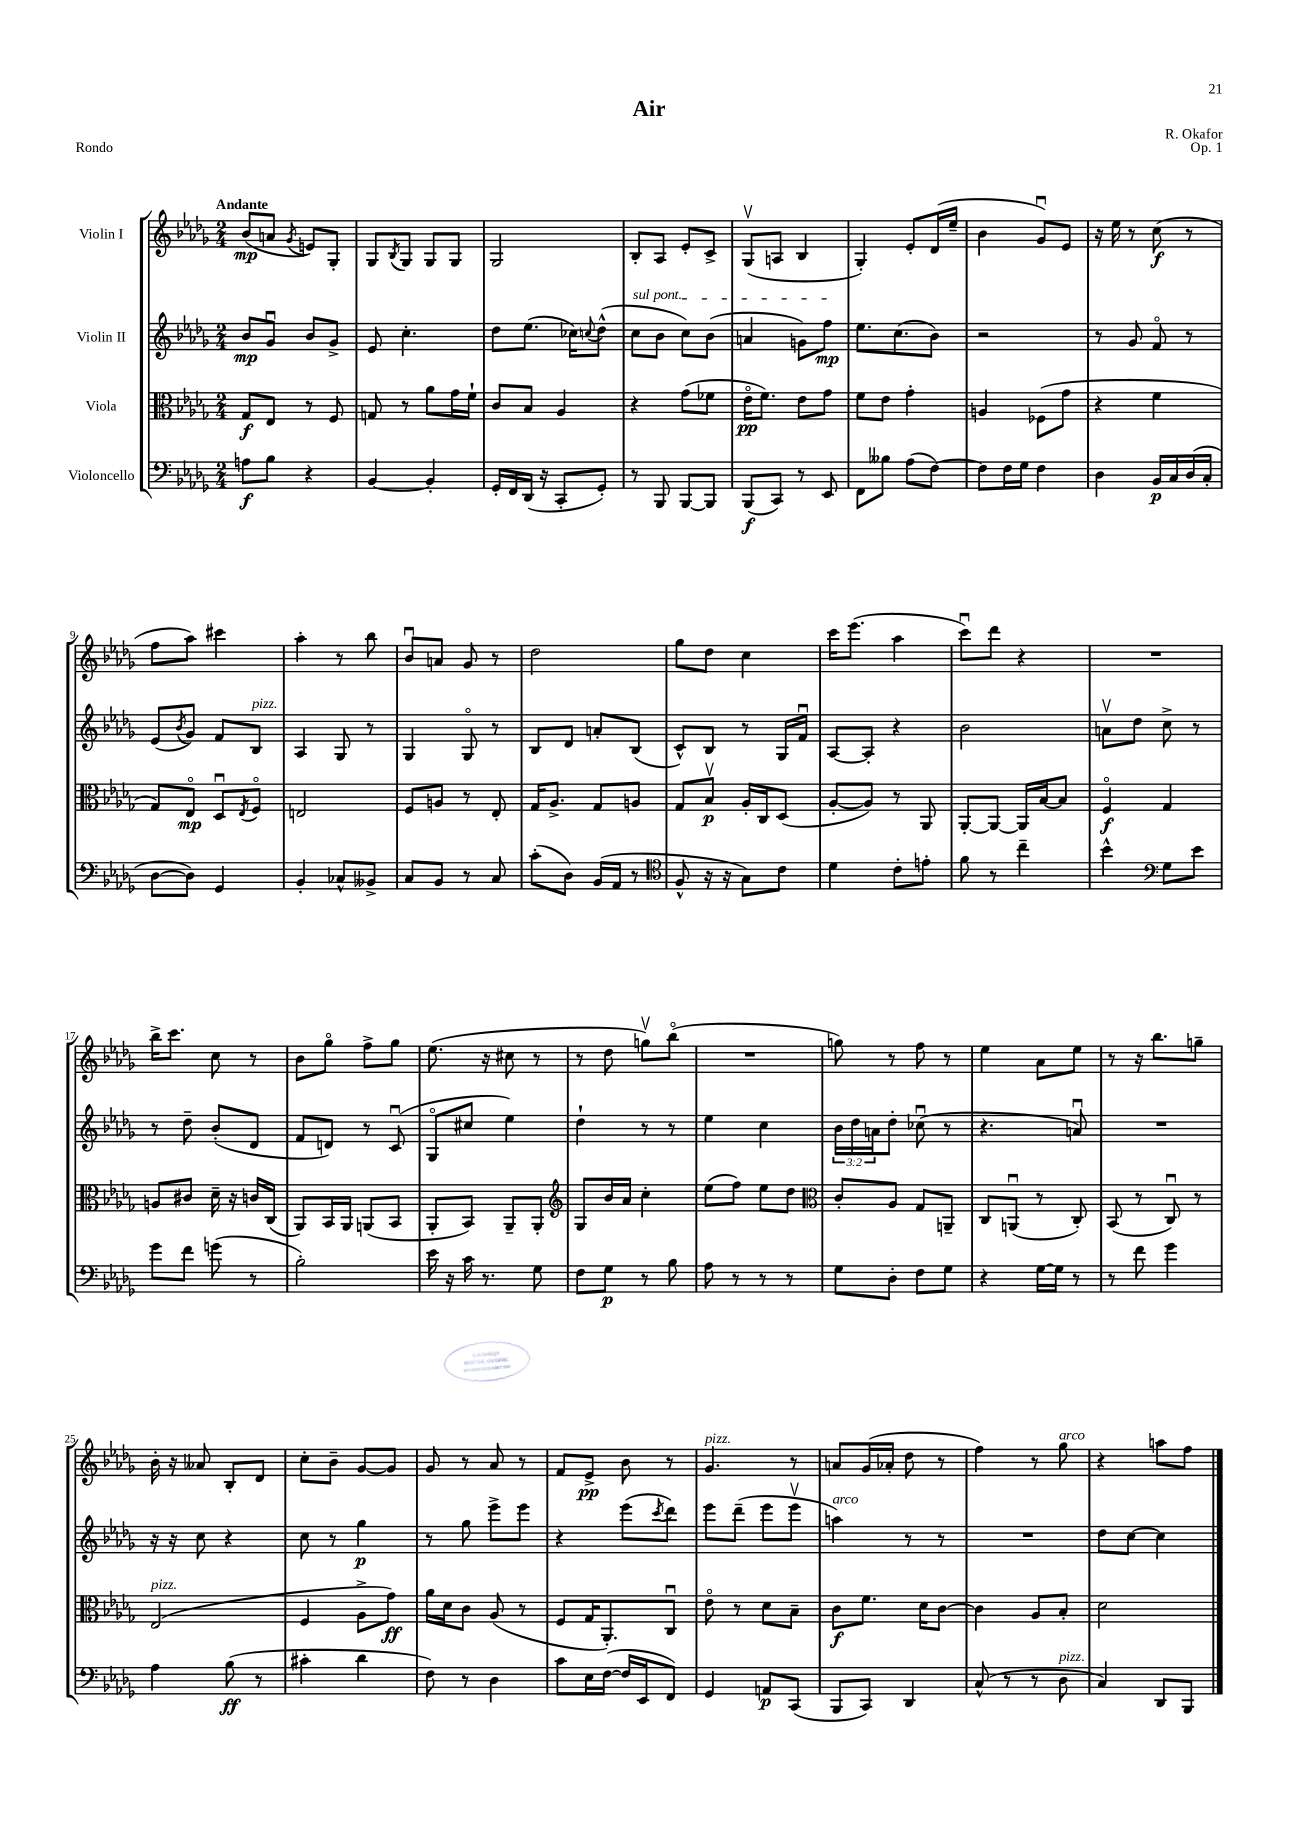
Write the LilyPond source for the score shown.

\header { title = "Air" composer = "R. Okafor" opus = "Op. 1" piece = "Rondo" }
<<
\new StaffGroup <<
\new Staff = "s0" \with { instrumentName = "Violin I" } {
    \clef treble \key des \major \numericTimeSignature \time 2/4 \tempo "Andante"
    bes'8\mp( a'8 \acciaccatura { ges'8 } e'8) ges8-. |
    ges8 \acciaccatura { bes8 } ges8 ges8 ges8 |
    ges2 |
    bes8-. aes8 ees'8-. c'8-> |
    ges8\upbow( a8 bes4 |
    ges4-.) ees'8-. des'16( ees''16-- |
    bes'4 ges'8\downbow) ees'8 |
    r16 ees''16 r8 c''8\f( r8 |
    f''8 aes''8) cis'''4 |
    aes''4-. r8 bes''8 |
    bes'8\downbow a'8 ges'8 r8 |
    des''2 |
    ges''8 des''8 c''4 |
    c'''16 ees'''8.( aes''4 |
    c'''8\downbow) des'''8 r4 |
    R2 |
    bes''16-> c'''8. c''8 r8 |
    bes'8 ges''8\flageolet f''8-> ges''8 |
    ees''8.( r16 cis''8 r8 |
    r8 des''8 g''8\upbow) bes''8\flageolet( |
    R2 |
    g''8) r8 f''8 r8 |
    ees''4 aes'8 ees''8 |
    r8 r16 bes''8. g''8-- |
    bes'16-. r16 aeses'8 bes8-. des'8 |
    c''8-. bes'8-- ges'8~ ges'8 |
    ges'8 r8 aes'8 r8 |
    f'8 ees'8->\pp bes'8 r8 |
    ges'4.^\markup { \italic "pizz." } r8 |
    a'8 ges'16( aes'16-. des''8 r8 |
    f''4) r8 ges''8^\markup { \italic "arco" } |
    r4 a''8 f''8 \bar "|." |
}
\new Staff = "s1" \with { instrumentName = "Violin II" } {
    \clef treble \key des \major \numericTimeSignature \time 2/4 \override Staff.TupletNumber.text = #tuplet-number::calc-fraction-text
    bes'8\mp ges'8\downbow bes'8 ges'8-> |
    ees'8 c''4.-. |
    des''8 ees''8.( ces''16) \appoggiatura { c''8 } des''8-^( |
    \once \override TextSpanner.bound-details.left.text = \markup { \italic "sul pont." } c''8\startTextSpan bes'8 c''8) bes'8( |
    a'4 g'8) f''8\mp\stopTextSpan |
    ees''8. c''8.( bes'8) |
    r2 |
    r8 ges'8 f'8\flageolet r8 |
    ees'8( \acciaccatura { bes'8 } ges'8) f'8 bes8^\markup { \italic "pizz." } |
    aes4 ges8 r8 |
    ges4 ges8\flageolet r8 |
    bes8 des'8 a'8-. bes8( |
    c'8-^) bes8 r8 ges16 f'16\downbow |
    aes8~ aes8-. r4 |
    bes'2 |
    a'8\upbow des''8 c''8-> r8 |
    r8 des''8-- bes'8-.( des'8 |
    f'8 d'8) r8 c'8\downbow( |
    ges8\flageolet cis''8 ees''4) |
    des''4-! r8 r8 |
    ees''4 c''4 |
    \tuplet 3/2 { bes'16 des''16 a'16 } des''8-. ces''8\downbow( r8 |
    r4. a'8\downbow) |
    R2 |
    r16 r16 c''8 r4 |
    c''8 r8 ges''4\p |
    r8 ges''8 ees'''8-> ees'''8 |
    r4 ees'''8( \acciaccatura { c'''8 } des'''8) |
    ees'''8 des'''8--( ees'''8 ees'''8\upbow |
    a''4^\markup { \italic "arco" }) r8 r8 |
    R2 |
    des''8 c''8~ c''4 \bar "|." |
}
\new Staff = "s2" \with { instrumentName = "Viola" } {
    \clef alto \key des \major \numericTimeSignature \time 2/4
    ges8\f ees8 r8 f8 |
    g8 r8 aes'8 ges'16 f'16-! |
    c'8 bes8 aes4 |
    r4 ges'8( fes'8 |
    ees'16\flageolet\pp f'8.) ees'8 ges'8 |
    f'8 ees'8 ges'4-. |
    a4 fes8( ges'8 |
    r4 f'4 |
    ges8) ees8\flageolet\mp des8\downbow \acciaccatura { ees8 } f8\flageolet |
    e2 |
    f8 a8 r8 ees8-. |
    ges16 aes8.-> ges8 a8 |
    ges8 bes8\upbow\p aes16-. c16 des8( |
    aes8~-. aes8) r8 aes,8 |
    aes,8~-. aes,8~ aes,16 bes16~ bes8 |
    f4\flageolet\f ges4 |
    a8 cis'8 des'16-- r16 c'16 c16( |
    aes,8) bes,16 aes,16 a,8( bes,8 |
    aes,8-. bes,8) aes,8-- aes,8-. |
    \clef treble ges8 bes'16 aes'16 c''4-. |
    ees''8( f''8) ees''8 des''8 |
    \clef alto c'8-. aes8 ges8 a,8-- |
    c8 a,8\downbow( r8 c8-.) |
    bes,8( r8 c8\downbow) r8 |
    ees2^\markup { \italic "pizz." }( |
    f4 aes8-> ges'8\ff) |
    aes'16 des'16 c'8 aes8( r8 |
    f8 ges16 aes,8.-.) c8\downbow |
    ees'8\flageolet r8 des'8 bes8-- |
    c'8\f f'8. des'16 c'8~ |
    c'4 aes8 bes8-. |
    des'2 \bar "|." |
}
\new Staff = "s3" \with { instrumentName = "Violoncello" } {
    \clef bass \key des \major \numericTimeSignature \time 2/4
    a8\f bes8 r4 |
    bes,4~ bes,4-. |
    ges,16-. f,16 des,16( r16 c,8-. ges,8-.) |
    r8 bes,,8 bes,,8~ bes,,8 |
    bes,,8\f( c,8) r8 ees,8 |
    f,8 beses8 aes8( f8~) |
    f8 f16 ges16 f4 |
    des4 bes,16\p c16 des16( c16-. |
    des8~ des8) ges,4 |
    bes,4-. ces8-^ beses,8-> |
    c8 bes,8 r8 c8 |
    c'8-.( des8) bes,16( aes,16 r8 |
    \clef tenor f8-^ r16 r16 ges8) c'8 |
    des'4 c'8-. e'8-. |
    f'8 r8 c''4-- |
    bes'4-^ \clef bass ges8 ees'8 |
    ges'8 f'8 g'8( r8 |
    bes2-.) |
    ees'16 r16 c'16 r8. ges8 |
    f8 ges8\p r8 bes8 |
    aes8 r8 r8 r8 |
    ges8 des8-. f8 ges8 |
    r4 ges16~ ges16 r8 |
    r8 f'8 ges'4 |
    aes4 bes8\ff( r8 |
    cis'4-. des'4 |
    f8) r8 des4 |
    c'8 ees16 f16~( f16 ees,16 f,8) |
    ges,4 a,8\p c,8( |
    bes,,8 c,8) des,4 |
    c8-^( r8 r8 des8^\markup { \italic "pizz." } |
    c4) des,8 bes,,8 \bar "|." |
}
>>
>>
